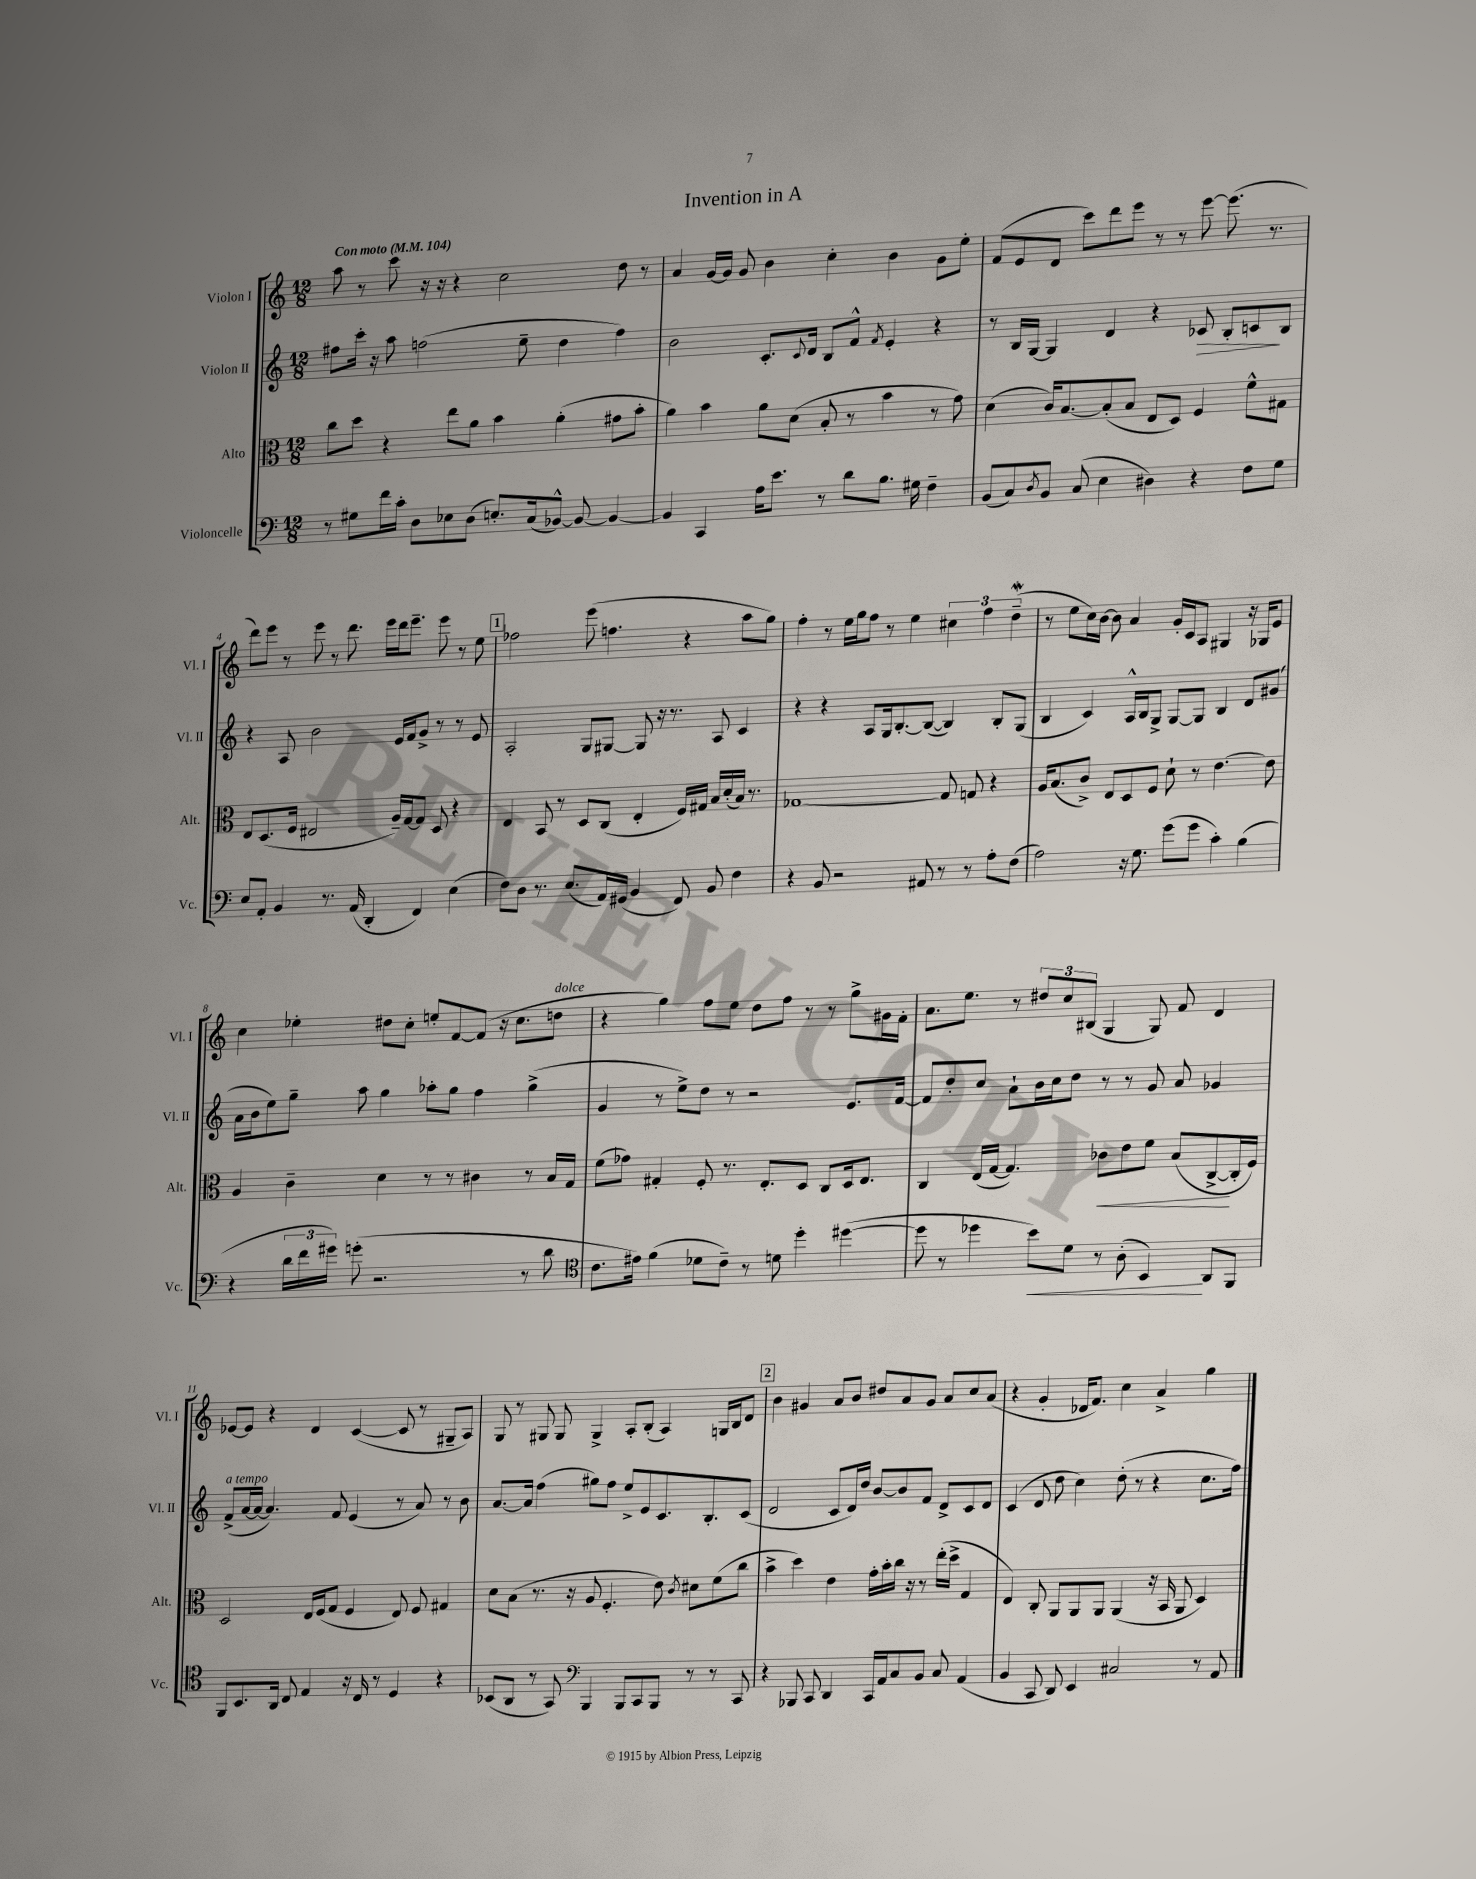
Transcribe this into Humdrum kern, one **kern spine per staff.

**kern	**dynam	**kern	**dynam	**kern	**dynam	**kern
*part4	*part4	*part3	*part3	*part2	*part2	*part1
*staff4	*staff4	*staff3	*staff3	*staff2	*staff2	*staff1
*I"Violoncelle	*	*I"Alto	*	*I"Violon II	*	*I"Violon I
*I'Vc.	*	*I'Alt.	*	*I'Vl. II	*	*I'Vl. I
*clefF4	*	*clefC3	*	*clefG2	*	*clefG2
*k[]	*	*k[]	*	*k[]	*	*k[]
*M12/8	*	*M12/8	*	*M12/8	*	*M12/8
*MM104	*	*MM104	*	*MM104	*	*MM104
=1	=1	=1	=1	=1	=1	=1
!	!	!	!	!	!	!LO:TX:a:B:t=Con moto
8r	.	8cc\L	.	8ff#X\L	.	8aa\
8G#X\L	.	8dd\J	.	16ccc'\Jk	.	8r
.	.	.	.	16r	.	.
16f\L	.	4r	.	8aa\	.	8ccc\
16c'\JJ	.	.	.	.	.	.
8D\L	.	.	.	(2ffn\	.	16r
.	.	.	.	.	.	16r
8E-X\	.	8ee\L	.	.	.	4r
(8D\J	.	8a\J	.	.	.	.
8.En'/L)	.	4b\	.	.	.	2cc\
.	.	.	.	8ee~\	.	.
(16C/k	.	.	.	.	.	.
[8BB-X^^/J)	.	(4a'\	.	4dd\	.	.
8BB-/_	.	.	.	.	.	.
4BB-/_	.	8g#X\L	.	4ff\)	.	8dd\
.	.	8b'\J	.	.	.	8r
=2	=2	=2	=2	=2	=2	=2
4BB-/]	.	4a\)	.	2b\	.	4a/
4CC/	.	4b\	.	.	.	[16g/LL
.	.	.	.	.	.	16g/JJ]
.	.	.	.	.	.	8g/
16A\KL	.	8a\L	.	8.c'/L	.	4b\
8.e\J	.	.	.	.	.	.
.	.	(8d\J	.	.	.	.
.	.	.	.	8qqc/	.	.
.	.	.	.	16d/Jk	.	.
8r	.	8B'/	.	8B/L	.	4cc'\
8d\L	.	8r	.	8f^^/J	.	.
.	.	.	.	8qf/	.	.
8.B\J	.	4b\	.	4e'/	.	4b\
16G#X\	.	.	.	.	.	.
4F~\	.	8r	.	4r	.	8g\L
.	.	8g\)	.	.	.	8ee'\J
=3	=3	=3	=3	=3	=3	=3
(8BB/L	.	(4d\	.	8r	.	(8f/L
8C/)	.	.	.	16B/LL	.	8e/
.	.	.	.	[16G/JJ	.	.
8qD/	.	.	.	.	.	.
8BB/J	.	16c/KL)	.	4G/]	.	8d/J
.	.	[8.B/	.	.	.	.
(8C/	.	.	.	.	.	8ccc\L)
4E\	.	(8B'/]	.	4d/	.	8ddd\
.	.	8B/J	.	.	.	8eee\J
4D#X\)	.	8E/L	.	4r	.	8r
.	.	8D/J)	.	.	.	8r
!	!	!	!	!	!LO:HP:b	!
4r	.	4F/	.	8c-X/	>	[8eee\
.	.	.	.	8B'/L	.	(8.eee\]
8F\L	.	8f^^\L	.	8cn/	.	.
.	.	.	.	.	.	8.r
8G\J	.	8G#X\J	.	8B/J	]	.
!!LO:LB:g=z
=4	=4	=4	=4	=4	=4	=4
8E/L	.	8E/L	.	4r	.	8ddd\L)
8AA'/J	.	(8.D/	.	.	.	8eee\J
4BB/	.	.	.	8A/	.	8r
.	.	16F/Jk	.	.	.	.
.	.	2E#X/	.	2b\	.	8eee\
8.r	.	.	.	.	.	8r
.	.	.	.	.	.	8.ddd\
(16AA/	.	.	.	.	.	.
4DD'/	.	.	.	.	.	.
.	.	.	.	.	.	16eee\LL
.	.	16A~/LL)	.	16e/LL	.	16ddd\J
.	.	[16G/J	.	16f/J	.	8.eee~\J
4FF/)	.	8G/J]	.	8g^/J	.	.
.	.	8D/	.	8r	.	8eee\
(4E\	.	4r	.	8r	.	8r
.	.	.	.	8e/	.	8ee\
!!LO:REH:place=s1:t=1
=5	=5	=5	=5	=5	=5	=5
8F\L)	.	4E/	.	2A'/	.	2ff-X\
8D\J	.	.	.	.	.	.
8.r	.	8BB/	.	.	.	.
.	.	8r	.	.	.	.
(8.E/L	.	.	.	.	.	.
.	.	8D/L	.	8G/L	.	(8eee\
16AA/L)	.	(8C/J	.	[8G#X/J	.	4.ffn\
(16GG#X/JJ	.	.	.	.	.	.
4BB/	.	4E'/	.	8G#/]	.	.
.	.	.	.	16r	.	.
.	.	.	.	8.r	.	.
8FF/)	.	16F/LL)	.	.	.	4r
.	.	16G#X/JJ	.	.	.	.
8BB/	.	16B/LL	.	8A/	.	.
.	.	(16d'/	.	.	.	.
4F\	.	16B/JJ)	.	4c/	.	8aa\L
.	.	8.r	.	.	.	.
.	.	.	.	.	.	8gg\J)
=6	=6	=6	=6	=6	=6	=6
4r	.	[1G-X	.	4r	.	4ff'\
8BB/	.	.	.	4r	.	8r
2r	.	.	.	.	.	16ee\LL
.	.	.	.	.	.	16gg\J
.	.	.	.	8A/L	.	8ff\J
.	.	.	.	16G/k	.	8r
.	.	.	.	[8.B'/	.	.
.	.	.	.	.	.	4ee\
8AA#X/	.	.	.	(8B/J_	.	.
8r	.	8G-/]	.	4B/])	.	6cc#X\
8r	.	8Gn/	.	.	.	.
.	.	.	.	.	.	6ff\
8A'\L	.	4r	.	8B'/L	.	.
.	.	.	.	.	.	(6ddW~\
(8F\J	.	.	.	(8G/J	.	.
=7	=7	=7	=7	=7	=7	=7
2A\)	.	16A/KL	.	4B/	.	8r
.	.	(8.B/	.	.	.	.
.	.	.	.	.	.	8ee\L
.	.	8c^/J)	.	4c/)	.	16cc\L)
.	.	.	.	.	.	[16b\JJ
.	.	8E/L	.	.	.	8b\]
16r	.	8D/	.	16A^^/LL	.	4a/
8.G\	.	.	.	16B/J	.	.
.	.	8F/J	.	8G^/J	.	.
(8g\L	.	8d`\	.	[8G/L	.	16g'/LL
.	.	.	.	.	.	16c/J
8g\J	.	8r	.	8G/J]	.	8A/J
4c'\)	.	[4.e\	.	4B/	.	4G#X/
(4B\	.	.	.	8d/L	.	16r
.	.	.	.	.	.	16G-X/KL
.	.	8e\]	.	(8g#X/J	.	8e/J
!!LO:LB:g=z
=8	=8	=8	=8	=8	=8	=8
4r	.	4A/	.	16a\LL	.	4cc\
.	.	.	.	16b\J	.	.
.	.	.	.	8ee\)	.	.
24d\LL	.	4c~\	.	8gg~\J	.	4ee-X'\
24f\	.	.	.	.	.	.
24g#X\JJ)	.	.	.	.	.	.
(8gn'\	.	.	.	8aa\	.	.
2.r	.	4d\	.	4gg\	.	8dd#X\L
.	.	.	.	.	.	8cc'\J
.	.	8r	.	8aa-X'\L	.	8een'/L
.	.	8r	.	8gg\J	.	[8f/
.	.	4c#X\	.	4ff\	.	(8f/J]
.	.	.	.	.	.	16r
.	.	.	.	.	.	8.cc\L
8r	.	8r	.	(4gg^\	.	.
!	!	!	!	!	!	!LO:TX:a:i:t=dolce
8d\	.	16B/LL	.	.	.	8ddn\J
.	.	16G/JJ	.	.	.	.
=9	=9	=9	=9	=9	=9	=9
*clefC4	*	*	*	*	*	*
8.c\L	.	(8f\L	.	4g/	.	4r
.	.	8g-X\J)	.	.	.	.
16e#X\Jk)	.	.	.	.	.	.
(4f\	.	4G#X'/	.	8r	.	4gg\)
.	.	.	.	8ee^\L)	.	.
8d-X\L	.	8F'/	.	8dd\J	.	8ff\L
8c~\J)	.	8.r	.	8r	.	8ee\J
8r	.	.	.	2r	.	8dd\L
.	.	8.E'/L	.	.	.	.
8dn\	.	.	.	.	.	8ff\J
4dd'\	.	8D/J	.	.	.	8r
.	.	8C/L	.	.	.	8r
([4dd#X\	.	16D/k	.	8.e/L	.	8gg^\L
.	.	8.E/J	.	.	.	.
.	.	.	.	.	.	16g#X\L
.	.	.	.	[16f/Jk	.	16f'\JJ
=10	=10	=10	=10	=10	=10	=10
8dd#\]	.	4C/	.	8f/L]	.	8.a\L
8r	.	.	.	8dd'/	.	.
.	.	.	.	.	.	8.ee\J
4dd-X\	.	(16E/LL	.	8cc/J	.	.
.	.	[16G/JJ	.	.	.	.
.	.	4.G/])	.	8a`\L	.	8r
!	!LO:HP:b	!	!	!	!	!
8b\L)	<	.	.	16b\L	.	12dd#X/L
.	.	.	.	16cc\J	.	.
.	.	.	.	.	.	12cc/
8d\J	.	.	.	8dd\J	.	.
.	.	.	.	.	.	(12B#X/J
!	!	!	!LO:HP:b	!	!	!
8r	.	8c-X\L	<	8r	.	4G/
(8A'\	.	8e\	.	8r	.	.
4BB/)	.	8f\J	.	8g/	.	8G/)
.	.	(8B/L	.	8a/	.	8f/
8AA/L	[	[8C^/	.	4g-X/	.	4d/
8FF/J	.	16C'/L]	[	.	.	.
.	.	16F/JJ)	.	.	.	.
!!LO:LB:g=z
=11	=11	=11	=11	=11	=11	=11
!	!	!	!	!LO:TX:a:i:t=a tempo	!	!
8FF/L	.	2D/	.	(8f^/L	.	[8e-X/L
8.BB/	.	.	.	[16a/L	.	8e-/J]
.	.	.	.	16a/JJ_	.	.
.	.	.	.	4.a/])	.	4r
16AA/Jk	.	.	.	.	.	.
8C/	.	.	.	.	.	.
4E/	.	16E/LL	.	.	.	4d/
.	.	(16F/J	.	.	.	.
.	.	8G/J	.	8f/	.	.
16r	.	4F/	.	(4e/	.	([4c/
16C/	.	.	.	.	.	.
8r	.	.	.	.	.	.
4D/	.	8E/)	.	8r	.	8c/]
.	.	8F/	.	8a/)	.	8r
4r	.	4G#X/	.	8r	.	8G#X~/L
.	.	.	.	8b\	.	8A/J)
=12	=12	=12	=12	=12	=12	=12
(8BB-X/L	.	8d\L	.	[8.a/L	.	8G/
8AA/J	.	(8B\J	.	.	.	8r
.	.	.	.	16a/Jk]	.	.
8r	.	8.r	.	(4ff\	.	8G#X/
8GG/)	.	.	.	.	.	8G#/
.	.	16r	.	.	.	.
*clefF4	*	*	*	*	*	*
4BBB/	.	8A/	.	8gg#X\L)	.	4G#^/
.	.	4.F'/	.	8ff\J	.	.
8BBB/L	.	.	.	8ee^/L	.	8A'/L
8CC/	.	.	.	8e/	.	(8B'/J
8BBB/J	.	8e\)	.	8.c/	.	4A/)
.	.	8qc/	.	.	.	.
8r	.	8d#X\L	.	.	.	.
.	.	.	.	8.B'/	.	.
8r	.	(8f\	.	.	.	16Gn/LL
.	.	.	.	.	.	16B/J
8CC/	.	8cc\J	.	(8c/J	.	8d/J
!!LO:REH:place=s1:t=2
=13	=13	=13	=13	=13	=13	=13
4r	.	4b^\	.	2d/	.	4b\
8BBB-X/	.	4dd\)	.	.	.	4g#X/
8CC/	.	.	.	.	.	.
4DD/	.	4e\	.	8c/L	.	8a/L
.	.	.	.	16d/L)	.	8b/J
.	.	.	.	16dd/JJ	.	.
16CC/LL	.	16g'\LL	.	[8b/L	.	8dd#X/L
16AA/J	.	16b'\	.	.	.	.
8C/	.	16cc\JJ	.	8b/]	.	8a/
.	.	16r	.	.	.	.
8BB/J	.	8r	.	8f/J	.	8g#/J
8C/	.	(16ee'\LL	.	8d^/L	.	8a/L
.	.	16dd^\JJ	.	.	.	.
(4AA/	.	4G/	.	8c/	.	8cc/
.	.	.	.	8d/J	.	(8a/J
=14	=14	=14	=14	=14	=14	=14
4BB/	.	4E/)	.	(4c/	.	4r
8CC/	.	8C'/	.	8d/	.	4g'/
8DD/)	.	8AA/L	.	8dd\	.	.
4EE/	.	8AA/	.	4cc\)	.	16d-X/KL
.	.	.	.	.	.	8.f/J)
.	.	8AA/J	.	.	.	.
2C#X/	.	(4AA/	.	(8dd'\	.	4cc\
.	.	.	.	8r	.	.
.	.	16r	.	4r	.	4a^/
.	.	16BB/	.	.	.	.
.	.	8AA/	.	.	.	.
8r	.	4D/)	.	8.cc\L	.	4gg\
8AA/	.	.	.	.	.	.
.	.	.	.	16ff\Jk)	.	.
==	==	==	==	==	==	==
*-	*-	*-	*-	*-	*-	*-
